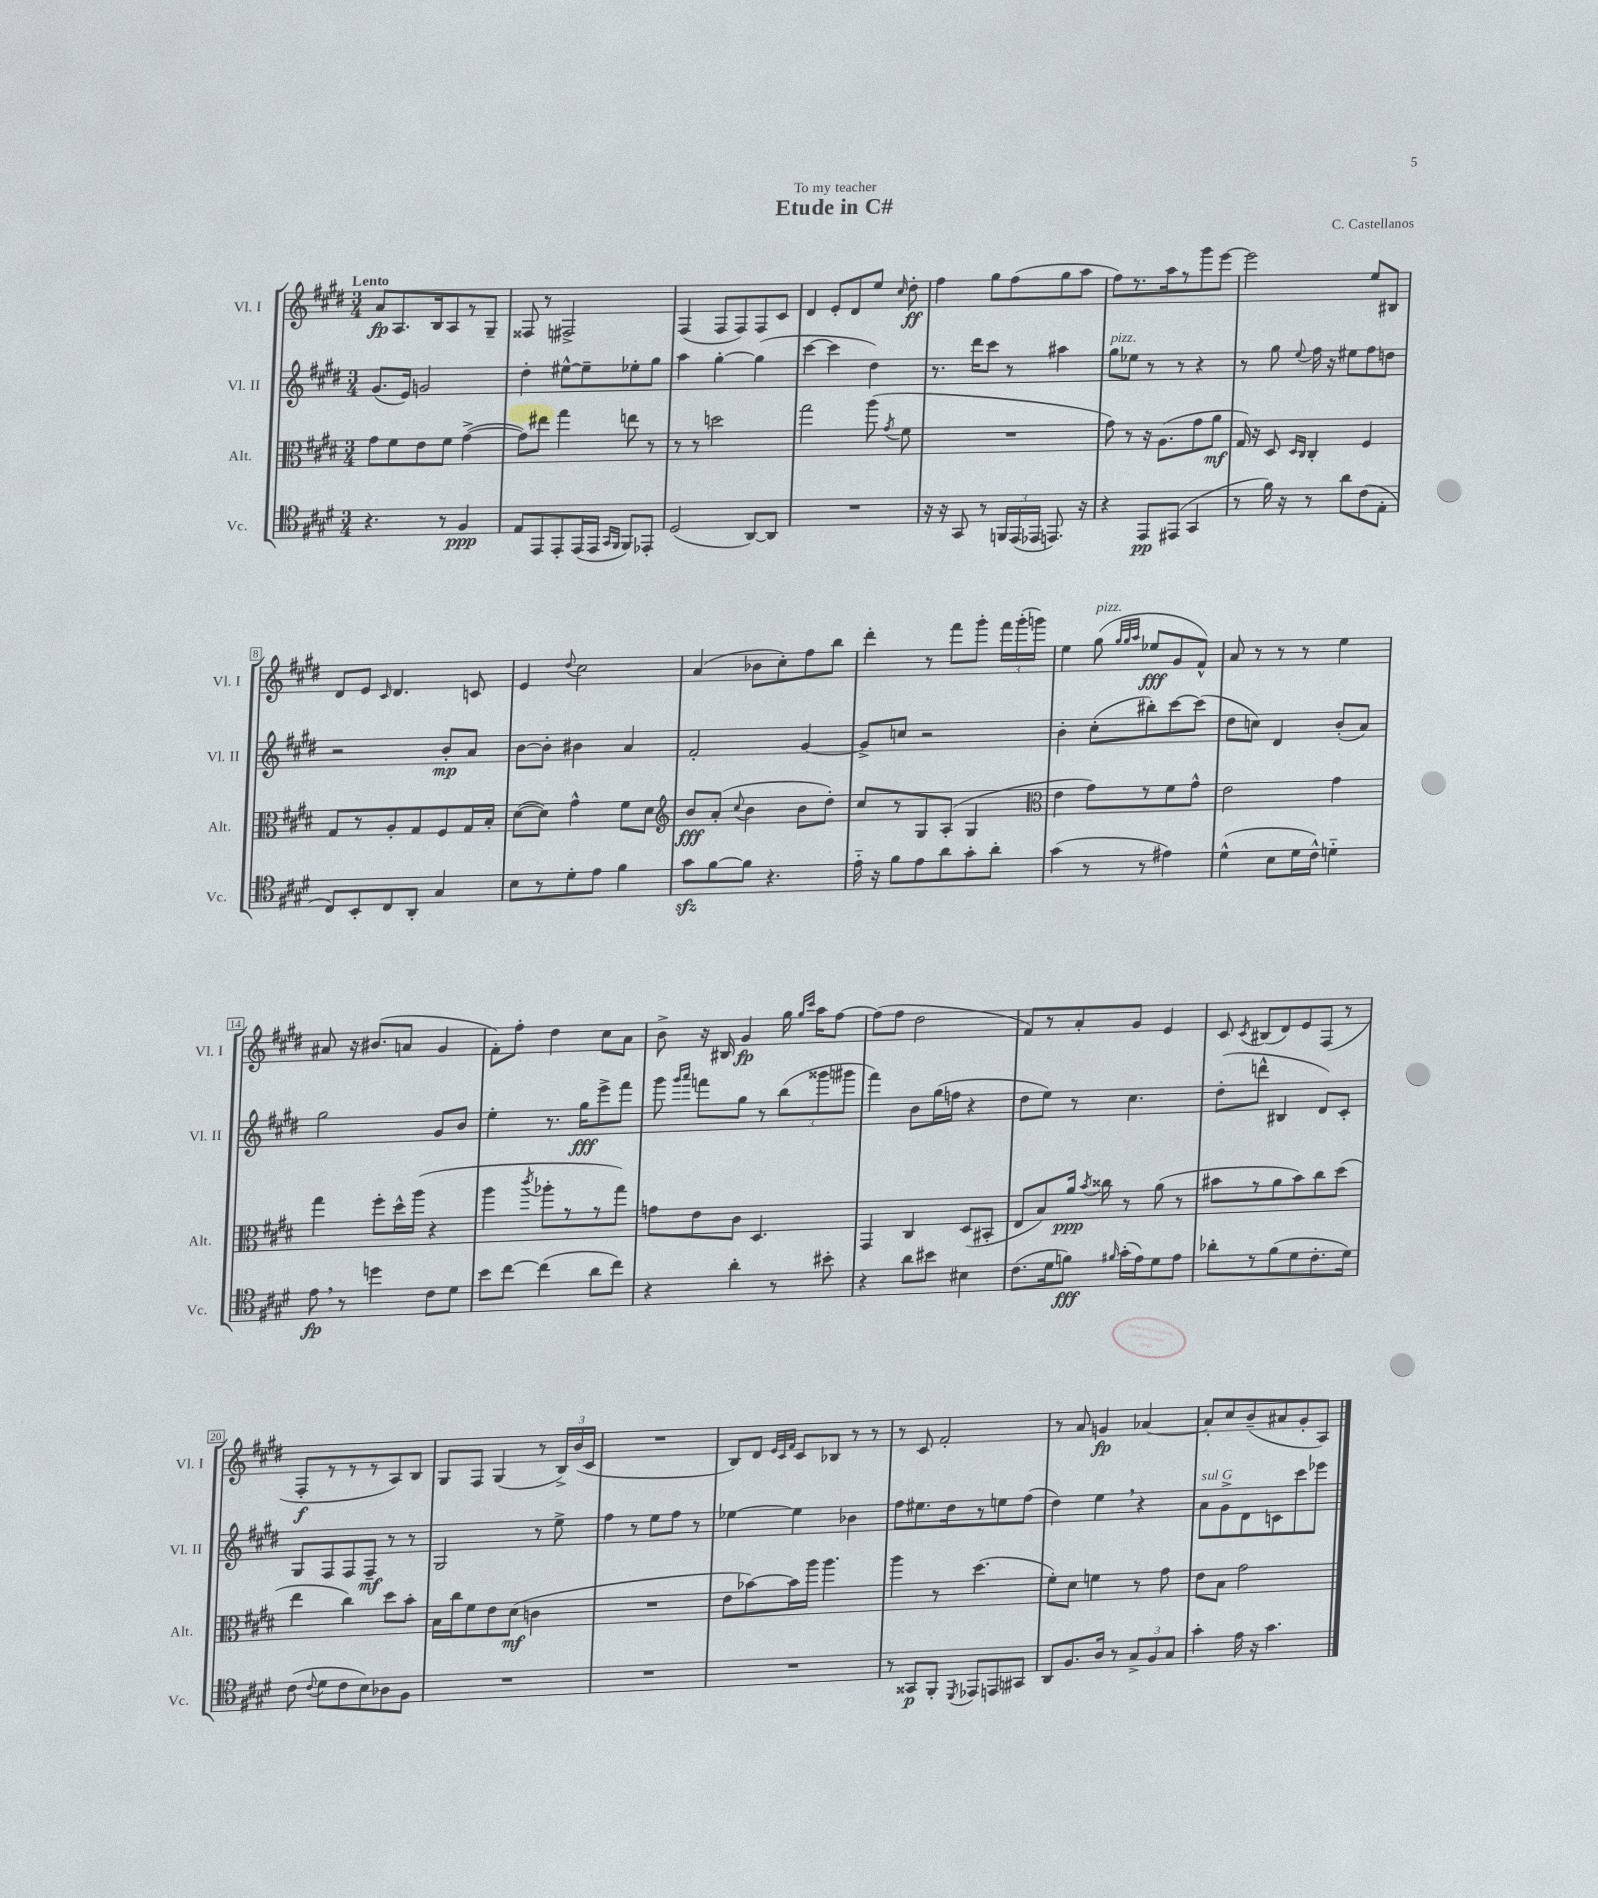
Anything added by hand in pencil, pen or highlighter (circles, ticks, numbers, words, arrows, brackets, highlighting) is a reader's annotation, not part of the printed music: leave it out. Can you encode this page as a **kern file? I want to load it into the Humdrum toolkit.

**kern	**kern	**kern	**kern
*staff4	*staff3	*staff2	*staff1
*clefC4	*clefC3	*clefG2	*clefG2
*k[f#c#g#d#]	*k[f#c#g#d#]	*k[f#c#g#d#]	*k[f#c#g#d#]
*M3/4	*M3/4	*M3/4	*M3/4
4.r	8g#	(8.g#	8a
.	8f#	.	8.A
.	.	16e)	.
.	8e	2g	.
.	.	.	16B
8r	8f#	.	8A
4F#	([4g#^	.	8r
.	.	.	8G#~
=	=	=	=
8E	8g#])	4dd#'	8F##
8EE	8ee#	.	8r
8EE'	4gg#	[8ee#^^	2F#^
(16EE	.	8ee#~]	.
16EE	.	.	.
16qqGG#	.	.	.
16qqFF#	.	.	.
8FF#)	8ee	8ee-'	.
8EE-'	8r	8gg#	.
=	=	=	=
(2D#	8r	4aa	(4F#
.	8r	.	.
.	2dd	[4gg#'	8F#
.	.	.	8F#)
[8AA)	.	(4gg#]	8F#
8AA]	.	.	8c#
=	=	=	=
2.r	2gg#	[4ccc#	4d#
.	.	4ccc#]	8e'
.	.	.	8d#
.	(8aa	4dd#)	8ee
.	8qg#	.	16qqcc#
.	8f#	.	8dd#'
=	=	=	=
16r	2.r	8.r	4ff#
16r	.	.	.
8GG#	.	.	.
.	.	16ddd#	.
8r	.	8ccc#	8gg#
24FF	.	8r	(8ff#
(24EE	.	.	.
24EE-	.	.	.
8.EE)	.	4aa#	8gg#
.	.	.	8aa
16r	.	.	.
=	=	=	=
4r	8g#)	8gg#	8ff#)
.	8r	8ee-	8.r
8EE	16r	8r	.
.	(8.A	.	16aa
(8EE#	.	8r	8r
4GG#	8g#	4r	8ggg#
.	8a	.	[8eee
=	=	=	=
8r	16G#)	8r	2eee]
.	16r	.	.
16f#)	8D#	8gg#	.
16r	.	.	.
.	16qqD#	.	.
.	16qqC#	8qqee	.
8r	4C#'	16ff#	.
.	.	16r	.
8a	.	8ee#	.
(8c#	4F#	8ff#	8ee
8E'	.	8dd	8B#
=	=	=	=
8C#)	8G#	2r	8d#
8BB'	8r	.	8e
.	.	.	16qqc#
8C#	8A'	.	4.d#
8AA'	8G#	.	.
4G#	8F#	8b'	.
.	16G#	8a	8c
.	16B'	.	.
=	=	=	=
8B	([8d#	[8b	4e
8r	8d#])	8b']	.
.	.	.	8qqdd#
8d#'	4g#^^	4b#	2cc#
8e	.	.	.
4f#	8f#	4a	.
.	8d#	.	.
=	=	=	=
*	*clefG2	*	*
8g#	8b	2f#'	(4a
[8f#	(8a'	.	.
.	8qqcc#	.	.
8f#]	4b	.	8b-
4.r	.	.	8cc#')
.	8b	[4g#	8ff#
.	8dd#')	.	8bb
=	=	=	=
16e'~	8cc#	8g#^]	4ddd#'
16r	.	.	.
8f#	8r	8cc	.
8e	8G#	2r	8r
8a	(8A'	.	8fff#
8g#'	4G#	.	8ggg#'
8a'	.	.	24fff#
.	.	.	(24ggg#'
.	.	.	24ggg)
=	=	=	=
*	*clefC3	*	*
(4g#	4e	4b'	4ee
8r	8g#)	(8cc#'	(8gg#
.	.	.	32qqgg#
.	.	.	32qqgg#
.	.	.	32qqaa
8r	8r	8bb#')	8ee-
4e#)	8f#	[8ccc#	8g#
.	8g#^^	(8ccc#]	8f#^^)
=	=	=	=
(4d#^^	2e	8dd#	8a
.	.	8cc)	8r
8B	.	4d#	8r
16d#	.	.	8r
16c#^^)	.	.	.
4d'~	4g#	(8b'	4ee
.	.	8a)	.
=	=	=	=
8e	4gg#	2gg#	8a#
8r	.	.	16r
.	.	.	(8.b#
4dd	8ff#'	.	.
.	16dd#^^	.	8a
.	(16aa	.	.
8c#	4r	8g#	4g#
8d#	.	8b	.
=	=	=	=
8b	4aa	4ee'	8f#')
[8cc#	.	.	8ff#'
.	8qccc#	.	.
(4cc#]	8aa-'	8.r	4dd#
.	8r	.	.
.	.	16gg#	.
8a	8r	8eee^	8cc#
8cc#)	8gg#)	8fff#	8a
=	=	=	=
4r	8g	8ggg#	8b^
.	.	16qqggg#	.
.	.	16qqaaa	.
.	8e	8fff	16r
.	.	.	16B#
4a'	8c#	8gg#	4g#
.	4.D#	8r	.
8r	.	(12bb	16gg#
.	.	.	16qqgg#
.	.	.	16qqccc#
.	.	.	16aa
.	.	12ggg##	.
8b#'	.	.	[8ff#
.	.	12ggg#	.
=	=	=	=
4r	4GG#	4fff#)	(8ff#]
.	.	.	8ff#
8a	4C#	8b	2dd#
8b#	.	(16gg#	.
.	.	16ff	.
4B#	(8D#	4r	.
.	8BB#'	.	.
=	=	=	=
(8.c#	8E	8dd#	8f#)
.	8B)	8ee)	8r
16d#	.	.	.
8f)	16a	8r	8a'
.	8qb	.	.
.	16cc##	.	.
16qqf#	.	.	.
(16g#'	8r	4.cc#	8g#
16e)	.	.	.
8d#	(8a	.	4e
8e	8r	.	.
=	=	=	=
8a-'	8b#	(8dd#'	8c#
.	.	.	8qc#
8r	8r	8ddd^^	(8B#
(8f#	8a	4B#	8d#)
8d#	8b#)	.	8e
8.c#'	8cc#	8d#)	(8F#
.	(8dd#	8c#'	8r
16d#)	.	.	.
=	=	=	=
(8c#	4ee	8G#	8F#'
8qqc#	.	.	.
8d#	.	8F#	8r
8c#	4cc#)	8F#	8r
8B)	.	8F#~	8r
8A-	8dd#	8r	8A)
8F#	8b'	8r	8B
=	=	=	=
2.r	16B	2G#	8G#
.	16cc#	.	.
.	8f#	.	8F#
.	8e	.	(4G#
.	(8d#	.	.
.	4c	8r	8r
.	.	8ee^	24B^)
.	.	.	(24b
.	.	.	24c#
=	=	=	=
2.r	2.r	4ff#	2.r
.	.	8r	.
.	.	8ee	.
.	.	8ff#	.
.	.	8r	.
=	=	=	=
2.r	8e	[4ee-	8B)
.	[8b-)	.	8d#
.	.	.	32qqe
.	.	.	32qqc#
.	.	.	32qqf#
.	16b-]	4ee-]	8c#
.	16aa	.	.
.	4.aa	.	8B-
.	.	4b-	8r
.	.	.	8r
=	=	=	=
8r	4aa	8ff#	8r
8GG##	.	8.ee#	8c#
8FF#'	8r	.	2f#'
.	.	16dd#	.
8qDD#	.	.	.
8EE-	(4.dd#	8r	.
8EE	.	8ee	.
8GG#	.	(8ff#	.
=	=	=	=
8AA	8f#')	4dd#)	8r
8.F#	8d#	.	8a
.	4f	4ee	4g
16A	.	.	.
8r	.	.	.
12G#^	8r	4r	[4a-
12F#	.	.	.
.	8g#	.	.
12G#	.	.	.
=	=	=	=
4g#'	8e	8a	8a-']
.	8B	8g#^	8cc#
16e	2g#	8d#	(8b~
16r	.	.	.
4.g#	.	8c	8a#
.	.	8ccc#	8g#'
.	.	8eee-	8A)
==	==	==	==
*-	*-	*-	*-
